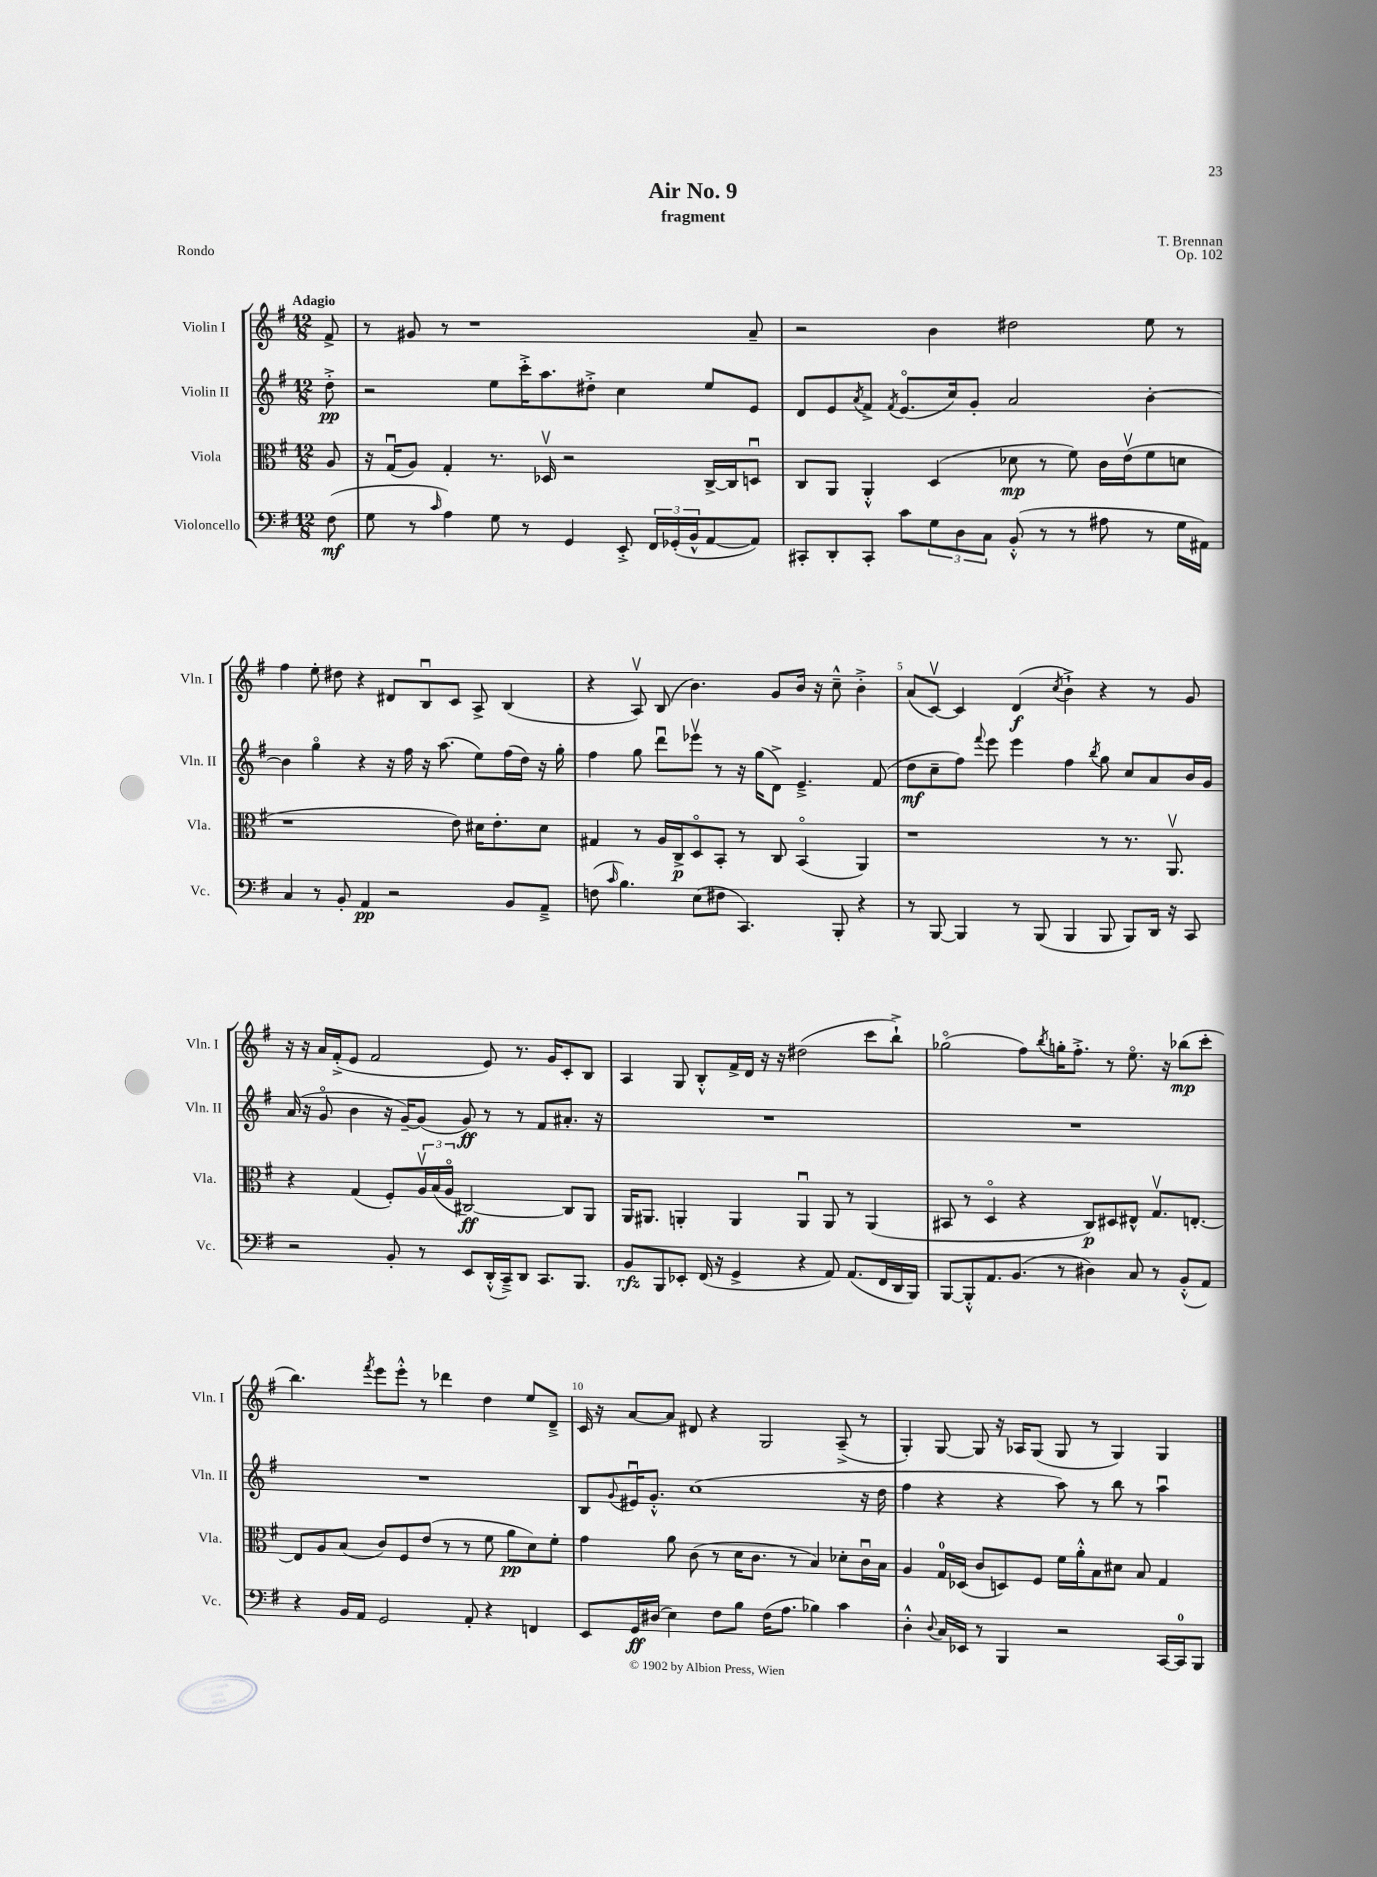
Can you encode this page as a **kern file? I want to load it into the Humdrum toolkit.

**kern	**dynam	**kern	**dynam	**kern	**dynam	**kern	**dynam
*part4	*part4	*part3	*part3	*part2	*part2	*part1	*part1
*staff4	*staff4	*staff3	*staff3	*staff2	*staff2	*staff1	*staff1
*I"Violoncello	*	*I"Viola	*	*I"Violin II	*	*I"Violin I	*
*I'Vc.	*	*I'Vla.	*	*I'Vln. II	*	*I'Vln. I	*
*clefF4	*	*clefC3	*	*clefG2	*	*clefG2	*
*k[f#]	*	*k[f#]	*	*k[f#]	*	*k[f#]	*
*M12/8	*	*M12/8	*	*M12/8	*	*M12/8	*
=	=	=	=	=	=	=	=
!	!	!	!	!	!	!LO:TX:a:B:t=Adagio	!
(8F#\	mf	8A/	.	8dd'^\	pp	8f#^/	.
=1	=1	=1	=1	=1	=1	=1	=1
8G\	.	16r	.	2r	.	8r	.
.	.	(16Gu/KL	.	.	.	.	.
8r	.	8A/J)	.	.	.	8g#X/	.
16qqc/	.	.	.	.	.	.	.
4A\)	.	4G'/	.	.	.	8r	.
.	.	.	.	.	.	1r	.
8G\	.	8.r	.	8ee\L	.	.	.
8r	.	.	.	16ccc'^\K	.	.	.
.	.	16D-Xv/	.	8.aa\	.	.	.
4GG/	.	2r	.	.	.	.	.
.	.	.	.	8dd#X'^\J	.	.	.
8EE'^/	.	.	.	4cc\	.	.	.
24FF#/LL	.	.	.	.	.	.	.
(24GG-X'/	.	.	.	.	.	.	.
24BB^^/J	.	.	.	.	.	.	.
[8AA/	.	[16C^/LL	.	8ee/L	.	.	.
.	.	16C/J]	.	.	.	.	.
8AA/J])	.	8Dnu/J	.	8e/J	.	8a~/	.
=2	=2	=2	=2	=2	=2	=2	=2
8CC#X'/L	.	8C/L	.	8d/L	.	2r	.
8DD'/	.	8AA/J	.	8e/	.	.	.
.	.	.	.	8qa/	.	.	.
8CC#'/J	.	4AA'^^/	.	8f#^/J	.	.	.
.	.	.	.	8qf#/	.	.	.
8c\L	.	.	.	(8.e/L	.	.	.
12G\	.	(4D/	.	.	.	4b\	.
.	.	.	.	16cc/k)	.	.	.
12D\	.	.	.	.	.	.	.
.	.	.	.	8g'/J	.	.	.
12C\J	.	.	.	.	.	.	.
(8BB'^^/	.	8d-X\	mp	2a/	.	2dd#X\	.
8r	.	8r	.	.	.	.	.
8r	.	8f#\)	.	.	.	.	.
8A#X\	.	16c\LL	.	.	.	.	.
.	.	(16ev\J	.	.	.	.	.
8r	.	8f#\	.	[4b'\	.	8ee\	.
16G\LL	.	8dn\J	.	.	.	8r	.
16AA#X\JJ)	.	.	.	.	.	.	.
!!LO:LB:g=z
=3	=3	=3	=3	=3	=3	=3	=3
4C/	.	1r	.	4b\]	.	4ff#\	.
8r	.	.	.	4gg\	.	8ee'\	.
8BB'/	.	.	.	.	.	8dd#X\	.
4AA/	pp	.	.	4r	.	4r	.
2r	.	.	.	16r	.	8d#X/L	.
.	.	.	.	16ff#\	.	.	.
.	.	.	.	16r	.	8Bu/	.
.	.	.	.	(8.aa\	.	.	.
.	.	8e\)	.	.	.	8c/J	.
.	.	16d#X\KL	.	8ee\L)	.	8A^/	.
.	.	8.e'\	.	.	.	.	.
8BB/L	.	.	.	(16ff#\L	.	(4B/	.
.	.	.	.	16dd\JJ)	.	.	.
8AA~^/J	.	8d#\J	.	16r	.	.	.
.	.	.	.	16gg'\	.	.	.
=4	=4	=4	=4	=4	=4	=4	=4
(8Fn\	.	4G#X/	.	4ff#\	.	4r	.
16qqc/	.	.	.	.	.	.	.
4.B\)	.	.	.	.	.	.	.
.	.	8r	.	8gg\	.	8Av/)	.
.	.	16A/LL	.	8dddu\L	.	(8B/	.
.	.	16C^/J	p	.	.	.	.
(8E\L	.	8D/	.	8eee-Xv\J	.	4.b\)	.
8F#X\J	.	8BB'/J	.	8r	.	.	.
4.CC/)	.	8r	.	16r	.	.	.
.	.	.	.	(16gg\KL	.	.	.
.	.	8C/	.	8d^\J)	.	8g/L	.
.	.	(4BB/	.	4.e~^/	.	16b/Jk	.
.	.	.	.	.	.	16r	.
8BBB'/	.	.	.	.	.	8cc~^^\	.
4r	.	4AA/)	.	.	.	4b'^\	.
.	.	.	.	(8f#/	.	.	.
=5	=5	=5	=5	=5	=5	=5	=5
8r	.	1r	.	8dd\L	mf	(8a/L	.
[8BBB/	.	.	.	8cc~\	.	[8cv/J)	.
4BBB/]	.	.	.	8ff#\J)	.	4c/]	.
.	.	.	.	8qqfff#/	.	.	.
.	.	.	.	8eee\	.	.	.
8r	.	.	.	4eee\	.	(4d/	f
(8BBB/	.	.	.	.	.	.	.
.	.	.	.	.	.	8qcc/	.
4BBB/	.	.	.	4ff#\	.	4b`^\)	.
.	.	.	.	8qbb/	.	.	.
8BBB/	.	8r	.	8gg\	.	4r	.
8BBB/L)	.	8.r	.	8cc/L	.	.	.
16DD/Jk	.	.	.	8a/	.	8r	.
16r	.	8.AAv/	.	.	.	.	.
8CC/	.	.	.	16b/L	.	8g/	.
.	.	.	.	16g/JJ	.	.	.
!!LO:LB:g=z
=6	=6	=6	=6	=6	=6	=6	=6
2r	.	4r	.	(16a/	.	16r	.
.	.	.	.	16r	.	16r	.
.	.	.	.	8g/	.	16a/LL	.
.	.	.	.	.	.	(16f#'^/J	.
.	.	(4G/	.	4b\	.	8e/J	.
.	.	.	.	.	.	2f#/	.
8BB'/	.	8F#'/L)	.	16r	.	.	.
.	.	.	.	[16g~/KL)	.	.	.
8r	.	24Av/L	.	(8g/J]	.	.	.
.	.	(24B/	.	.	.	.	.
.	.	24A/JJ	.	.	.	.	.
8EE/L	.	[2C#X/)	ff	8g/)	ff	.	.
(16DD'^^/L	.	.	.	8r	.	8e/)	.
16CC~^/J)	.	.	.	.	.	.	.
8DD/J	.	.	.	8r	.	8.r	.
8.CC/L	.	.	.	8f#/L	.	.	.
.	.	.	.	.	.	16g/KL	.
.	.	8C#/L]	.	8.a#X'/J	.	8c'/	.
8.BBB/J	.	.	.	.	.	.	.
.	.	8AA/J	.	.	.	8B/J	.
.	.	.	.	16r	.	.	.
=7	=7	=7	=7	=7	=7	=7	=7
8BB/L	rfz	16AA/KL	.	1.r	.	4A/	.
.	.	8.AA#X/J	.	.	.	.	.
8BBB/	.	.	.	.	.	.	.
8EE-X'/J	.	4AAn'/	.	.	.	8G/	.
(16FF#/	.	.	.	.	.	8B'^^/L	.
16r	.	.	.	.	.	.	.
4GG^/	.	4AA/	.	.	.	16f#^/L	.
.	.	.	.	.	.	16d/JJ	.
.	.	.	.	.	.	16r	.
.	.	.	.	.	.	16r	.
4r	.	4AAu/	.	.	.	(2dd#X\	.
8AA/)	.	8AA/	.	.	.	.	.
(8.AA/L	.	8r	.	.	.	.	.
.	.	(4AA/	.	.	.	8ccc\L	.
16FF#/L	.	.	.	.	.	.	.
16DD/	.	.	.	.	.	8bb`^\J)	.
16BBB/JJ)	.	.	.	.	.	.	.
=8	=8	=8	=8	=8	=8	=8	=8
[8BBB/L	.	8BB#X/	.	1.r	.	(2gg-X\	.
8BBB'^^/]	.	8r	.	.	.	.	.
8.AA/	.	4D/	.	.	.	.	.
(8.BB/J	.	.	.	.	.	.	.
.	.	4r	.	.	.	8ff#\L)	.
.	.	.	.	.	.	8qbb/	.
8r	.	.	.	.	.	16ggn'\K	.
.	.	.	.	.	.	8.ff#'^\J	.
4D#X\)	.	8C/L)	p	.	.	.	.
.	.	8D#X/	.	.	.	8r	.
8C/	.	8E#X^^/J	.	.	.	8.ee\	.
8r	.	8.Gv/L	.	.	.	.	.
.	.	.	.	.	.	16r	.
(8BB'^^/L	.	.	.	.	.	(8bb-X\L	mp
.	.	[8.En'/J	.	.	.	.	.
8AA/J)	.	.	.	.	.	8ccc'\J	.
!!LO:LB:g=z
=9	=9	=9	=9	=9	=9	=9	=9
4r	.	8E/L]	.	1.r	.	4.bb\)	.
.	.	8A/	.	.	.	.	.
16BB/LL	.	(8B/J	.	.	.	.	.
16AA/JJ	.	.	.	.	.	.	.
.	.	.	.	.	.	8qfff#/	.
2GG/	.	8c/L)	.	.	.	8eee\L	.
.	.	8F#/	.	.	.	8eee'^^\J	.
.	.	(8e/J	.	.	.	8r	.
.	.	8r	.	.	.	4ddd-X\	.
8AA'/	.	8r	.	.	.	.	.
4r	.	8f#\	.	.	.	4dd\	.
.	.	8a\L	pp	.	.	.	.
4FFn/	.	8d\)	.	.	.	8ee/L	.
.	.	8f#'\J	.	.	.	8d~^/J	.
=10	=10	=10	=10	=10	=10	=10	=10
8EE/L	.	4g\	.	8B/L	.	16c/	.
.	.	.	.	.	.	16r	.
.	.	.	.	8qqg/	.	.	.
16GG/L	ff	.	.	16e#Xu/K	.	[8a/L	.
(16D#X/JJ	.	.	.	8.g'^^/J	.	.	.
4E\)	.	8a\	.	.	.	8a/J]	.
.	.	(8c\	.	(1cc	.	8d#X/	.
8F#\L	.	8r	.	.	.	4r	.
8B\J	.	16d\KL	.	.	.	.	.
.	.	8.c\J	.	.	.	.	.
(16F#\KL	.	.	.	.	.	2G/	.
8.A\J	.	.	.	.	.	.	.
.	.	8r	.	.	.	.	.
4B-X\)	.	4B/)	.	.	.	.	.
4c\	.	8d-X'\L	.	.	.	(8A~^/	.
.	.	16cu\L	.	16r	.	8r	.
.	.	16B\JJ	.	16dd\	.	.	.
=11	=11	=11	=11	=11	=11	=11	=11
4D'^^\	.	4A/	.	4ff#\	.	4G'/)	.
8qqD/	.	.	.	.	.	.	.
16C/LL	.	16G/LL	.	4r	.	[8G/	.
16EE-X/JJ	.	(16D-X/JJ	.	.	.	.	.
8r	.	8c/L	.	.	.	8G/]	.
4BBB/	.	8Dn/)	.	4r	.	16r	.
.	.	.	.	.	.	16A-X/KL	.
.	.	8F#/J	.	.	.	(8G/J	.
2r	.	16f#\LL	.	8aa\)	.	8G/	.
.	.	16a'^^\J	.	.	.	.	.
.	.	8B\	.	8r	.	8r	.
.	.	8d#X\J	.	8bb\	.	4G/)	.
.	.	8B/	.	8r	.	.	.
[16CC/LL	.	4G/	.	4aau\	.	4G/	.
16CC/J]	.	.	.	.	.	.	.
8BBB/J	.	.	.	.	.	.	.
==	==	==	==	==	==	==	==
*-	*-	*-	*-	*-	*-	*-	*-
